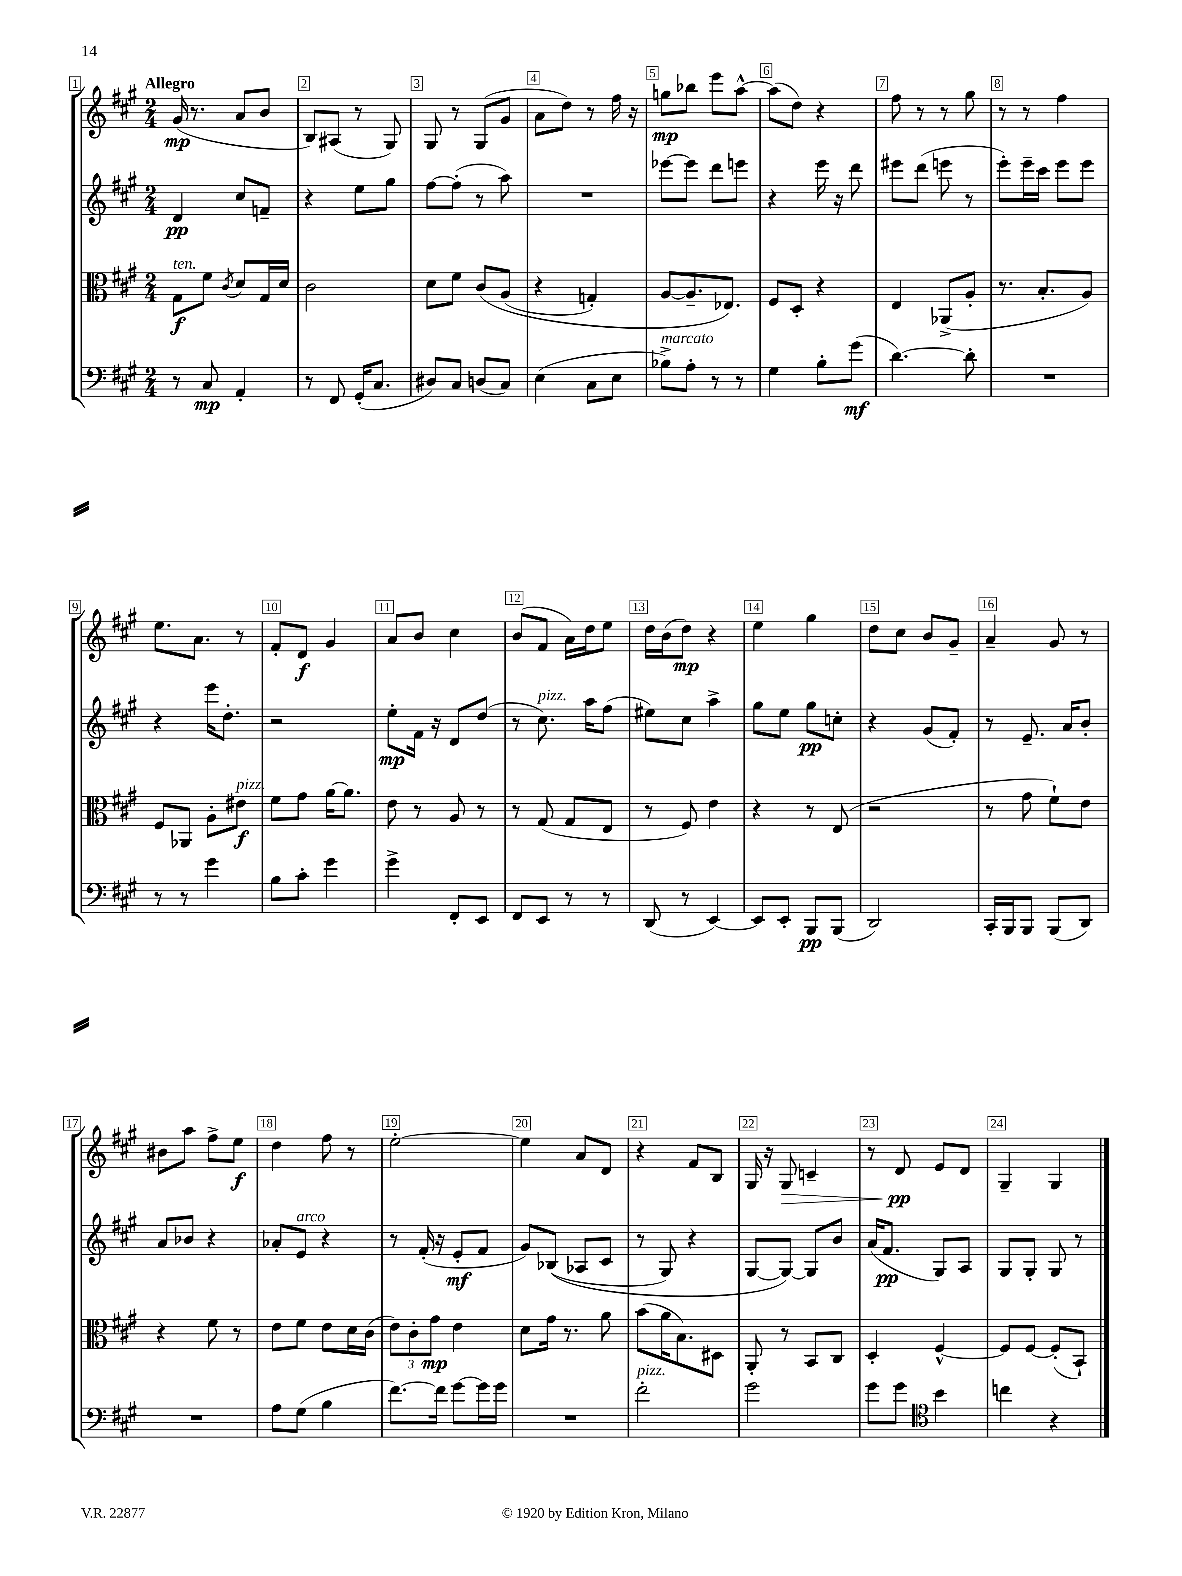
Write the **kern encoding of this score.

**kern	**kern	**kern	**kern
*staff4	*staff3	*staff2	*staff1
*clefF4	*clefC3	*clefG2	*clefG2
*k[f#c#g#]	*k[f#c#g#]	*k[f#c#g#]	*k[f#c#g#]
*M2/4	*M2/4	*M2/4	*M2/4
8r	8G#	4d	(16g#
.	.	.	8.r
8C#	8f#	.	.
.	8qc#	.	.
4AA'	8d	8cc#	8a
.	16G#	8f~	8b
.	16d	.	.
=	=	=	=
8r	2c#	4r	8B)
8FF#	.	.	(8A#
(16GG#'	.	8ee	8r
8.C#	.	.	.
.	.	8gg#	8G#)
=	=	=	=
8D#)	8d	[8ff#	8G#
8C#	8f#	(8ff#']	8r
(8D	&(8c#	8r	(8G#
8C#)	(8A	8aa)	8g#
=	=	=	=
(4E	4r	2r	8a
.	.	.	8dd)
8C#	4G')	.	8r
8E	.	.	16ff#
.	.	.	16r
=	=	=	=
8B-^)	[8A	[8eee-	8gg
8A'	8.A~]	8eee-]	8bb-
8r	.	8ddd	8eee
.	8.E-&)	.	.
8r	.	8eee	[8aa^^
=	=	=	=
4G#	8F#	4r	(8aa]
.	8D'	.	8dd)
8B'	4r	16eee	4r
.	.	16r	.
(8g#	.	8ddd	.
=	=	=	=
[4.d)	4E	8eee#	8ff#
.	.	(8ddd	8r
.	(8AA-^	8eee	8r
8d']	8A'	8r	8gg#
=	=	=	=
2r	8.r	8eee')	8r
.	.	16eee~	8r
.	8.B'	16ccc#	.
.	.	8eee	4ff#
.	8A)	8eee	.
=	=	=	=
8r	8F#	4r	8.ee
8r	8AA-	.	.
.	.	.	8.a
4g#	8A'	16eee	.
.	.	8.dd'	.
.	8e#	.	8r
=	=	=	=
8B	8f#	2r	8f#'
8c#'	8g#	.	8d
4g#	[16a	.	4g#
.	8.a]	.	.
=	=	=	=
4g#^	8e	8ee'	8a
.	8r	16f#	8b
.	.	16r	.
8FF#'	8A	8d	4cc#
8EE	8r	(8dd	.
=	=	=	=
8FF#	8r	8r	(8b
8EE	(8G#	8.cc#)	8f#
8r	8G#	.	16a)
.	.	16aa	16dd
8r	8E	(8ff#	8ee
=	=	=	=
(8DD	8r	8ee#)	16dd
.	.	.	(16b
8r	8F#)	8cc#	8dd)
[4EE)	4e	4aa^	4r
=	=	=	=
8EE]	4r	8gg#	4ee
8EE'	.	8ee	.
8BBB	8r	8gg#	4gg#
(8BBB	(8E	8cc'	.
=	=	=	=
2DD)	2r	4r	8dd
.	.	.	8cc#
.	.	(8g#	8b
.	.	8f#')	8g#~
=	=	=	=
16CC#'	8r	8r	4a~
16BBB	.	.	.
8BBB	8g#	8.e~	.
(8BBB	8f#`)	.	8g#
.	.	16a	.
8DD)	8e	8b'	8r
=	=	=	=
2r	4r	8a	8b#
.	.	8b-	8aa
.	8f#	4r	8ff#^
.	8r	.	8ee
=	=	=	=
8A	8e	8a-'	4dd
(8G#	8f#	8e	.
4B	8e	4r	8ff#
.	16d	.	8r
.	(16c#	.	.
=	=	=	=
[8.f#)	12e)	8r	[2ee'
.	12c#'	.	.
.	.	(16f#'	.
.	12g#	.	.
16f#]	.	16r	.
[8g#	4e	8e'	.
16g#]	.	8f#	.
16g#	.	.	.
=	=	=	=
2r	8d	8g#)	4ee]
.	16g#	&((8B-	.
.	8.r	.	.
.	.	8A-	8a
.	8a	8c#	8d
=	=	=	=
2f#'	(8b	8r	4r
.	16a	8G#)	.
.	8.B)	.	.
.	.	4r	8f#
.	8D#	.	8B
=	=	=	=
2g#	8AA'	[8G#	16G#
.	.	.	16r
.	8r	8G#_&)	8G#
.	8BB	8G#]	4c~
.	8C#	8b	.
=	=	=	=
8g#	4D'	(16a	8r
.	.	8.f#	.
8g#	.	.	8d
*clefC4	*	*	*
4b	[4F#^^	8G#)	8e
.	.	8A	8d
=	=	=	=
4cc	8F#]	8G#	4G#~
.	[8F#	8G#'	.
4r	(8F#']	8G#	4G#
.	8BB`)	8r	.
==	==	==	==
*-	*-	*-	*-
